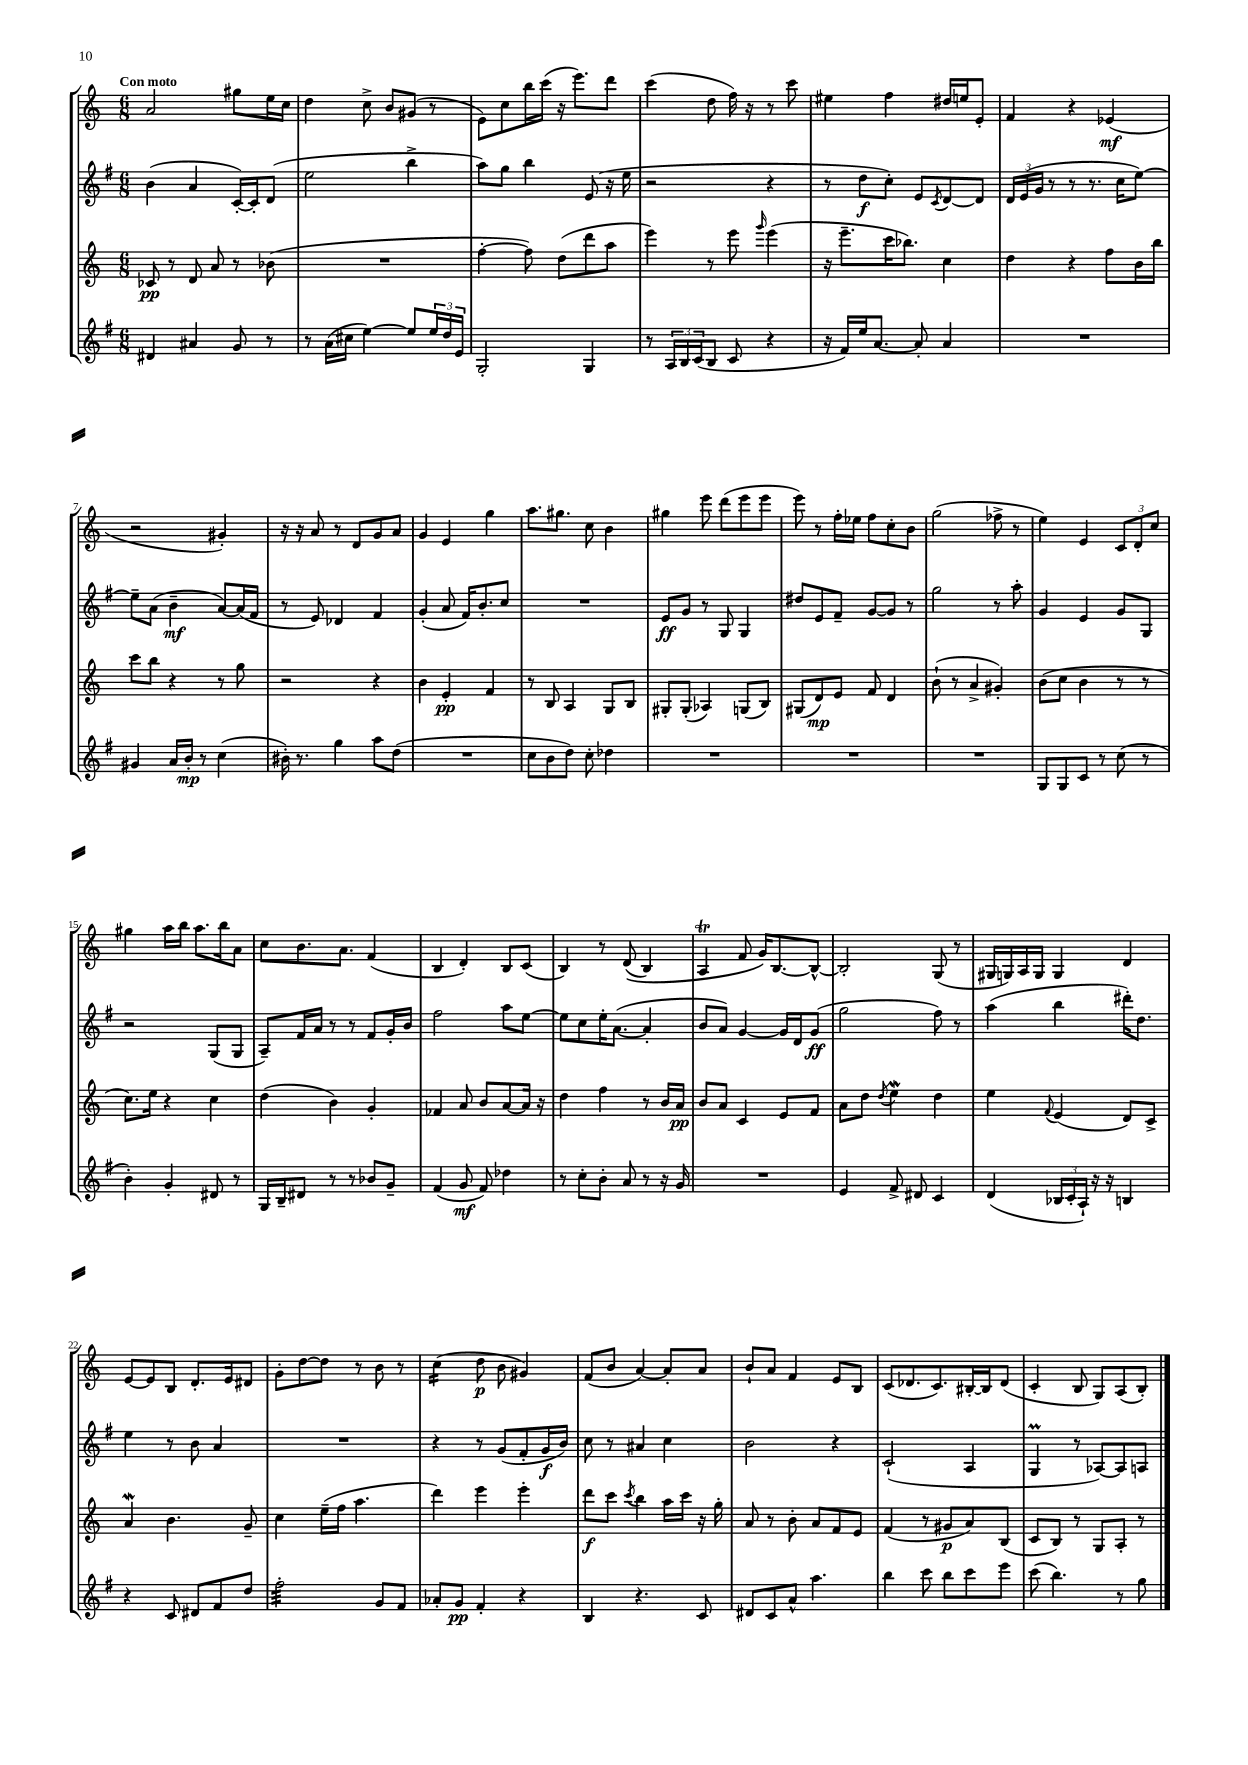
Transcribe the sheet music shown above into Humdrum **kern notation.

**kern	**kern	**kern	**kern
*staff4	*staff3	*staff2	*staff1
*clefG2	*clefG2	*clefG2	*clefG2
*k[f#]	*k[]	*k[f#]	*k[]
*M6/8	*M6/8	*M6/8	*M6/8
4d#/	8c-/	(4b\	2a/
.	8r	.	.
4a#/	8d/	4a/	.
.	8a/	.	.
8g/	8r	[16c'/LL)	8gg#\L
.	.	16c'/]J	.
8r	(8b-\	(8d/J	16ee\L
.	.	.	16cc\JJ
=	=	=	=
8r	2.r	2ee\	4dd\
(16a\LL	.	.	.
16cc#\JJ	.	.	.
[4ee\)	.	.	8cc^\
.	.	.	8b/L
8ee/]L	.	4bb^\	(8g#/J
24ee/L	.	.	8r
24dd/	.	.	.
24e/JJ	.	.	.
=	=	=	=
2G'/	[4ff'\	8aa\L)	8e\L)
.	.	8gg\J	8cc\
.	8ff\])	4bb\	16bb\L
.	.	.	(16ccc\JJ
.	(8dd\L	.	16r
.	.	.	8.eee\L)
4G/	8ddd\	(8e/	.
.	8aa\J	16r	8ddd\J
.	.	16ee\	.
=	=	=	=
8r	4eee\)	2r	(4ccc\
24A/LL	.	.	.
24B/	.	.	.
(24c/J	.	.	.
8B/J	8r	.	8dd\
8c/	8eee\	.	16ff\)
.	.	.	16r
.	16qqggg/	.	.
4r	(4eee\	4r	8r
.	.	.	8ccc\
=	=	=	=
16r	16r	8r	4ee#\
16f#/LL)	8.eee~\L	.	.
16ee/J	.	8dd\L	.
[8.a/J	.	.	.
.	16ccc\K	8cc'\J)	4ff\
.	8.bb-\J)	.	.
8a'/]	.	8e/L	.
.	.	8qc/	.
4a/	4cc\	[8d/	16dd#/LL
.	.	.	16ee/J
.	.	8d/]J	8e'/J
=	=	=	=
2.r	4dd\	24d/LL	4f/
.	.	(24e/	.
.	.	24g/JJ	.
.	.	8r	.
.	4r	8r	4r
.	.	8.r	.
.	8ff\L	.	(4e-/
.	.	16cc\LK	.
.	16b\L	[8ee\J)	.
.	16bb\JJ	.	.
=	=	=	=
4g#/	8ccc\L	8ee~\]L	2r
.	8bb\J	(8a\J	.
16a/LL	4r	4b~\	.
16b'/JJ	.	.	.
8r	.	.	.
(4cc\	8r	[8a/L)	4g#'/)
.	8gg\	(16a/]L	.
.	.	16f#/JJ	.
=	=	=	=
16b#'\)	2r	8r	16r
8.r	.	.	16r
.	.	8e/)	8a/
4gg\	.	4d-/	8r
.	.	.	8d/L
8aa\L	4r	4f#/	8g/
(8dd\J	.	.	8a/J
=	=	=	=
2.r	4b\	(4g'/	4g/
.	4e'/	8a/	4e/
.	.	16f#/LK)	.
.	.	8.b'/	.
.	4f/	.	4gg\
.	.	8cc/J	.
=	=	=	=
8cc\L	8r	2.r	8.aa\L
8b\	8B/	.	.
.	.	.	8.gg#\J
8dd\J)	4A/	.	.
8cc'\	.	.	8cc\
4dd-\	8G/L	.	4b\
.	8B/J	.	.
=	=	=	=
2.r	8G#'/L	8e/L	4gg#\
.	(8G#'/J	8g/J	.
.	4A-/)	8r	8eee\
.	.	8G/	(8ddd\L
.	(8G/L	4G/	8eee\
.	8B/J)	.	8eee\J
=	=	=	=
2.r	(8G#/L	8dd#/L	8eee\)
.	8d/)	8e/	8r
.	8e/J	8f#~/J	16ff'\LL
.	.	.	16ee-\JJ
.	8f/	[8g/L	8ff\L
.	4d/	8g/]J	8cc'\
.	.	8r	8b\J
=	=	=	=
2.r	(8b`\	2gg\	(2gg\
.	8r	.	.
.	4a^/	.	.
.	4g#'/)	8r	8ff-^\
.	.	8aa'\	8r
=	=	=	=
8G/L	(8b\L	4g/	4ee\)
8G/	8cc\J	.	.
8c/J	4b\	4e/	4e/
8r	.	.	.
(8cc\	8r	8g/L	12c/L
.	.	.	12d'/
8r	8r	8G/J	.
.	.	.	12cc/J
=	=	=	=
4b'\)	8.cc\L)	2r	4gg#\
.	16ee\Jk	.	.
4g'/	4r	.	16aa\LL
.	.	.	16bb\JJ
.	.	.	8.aa\L
8d#/	4cc\	(8G/L	.
.	.	.	16bb\k
8r	.	8G/J	8a\J
=	=	=	=
16G/LL	(4dd\	8A~/L)	8cc\L
16B~/J	.	.	.
8d#/J	.	16f#/L	8.b\
.	.	16a/JJ	.
8r	4b\)	8r	.
.	.	.	8.a\J
8r	.	8r	.
8b-/L	4g'/	8f#/L	(4f/
8g~/J	.	16g'/L	.
.	.	16b/JJ	.
=	=	=	=
(4f#/	4f-/	2ff#\	4B/
8g/	8a/	.	4d'/)
8f#/)	8b/L	.	.
4dd-\	[8a/	8aa\L	8B/L
.	16a/]Jk	[8ee\J	(8c/J
.	16r	.	.
=	=	=	=
8r	4dd\	8ee\]L	4B/)
8cc'\L	.	8cc\	.
8b'\J	4ff\	16ee'\K	8r
.	.	([8.a\J	.
8a/	.	.	&((8d/
8r	8r	4a'/]	4B/)
16r	16b/LL	.	.
16g/	16a/JJ	.	.
=	=	=	=
2.r	8b/L	8b/L	4A/
.	8a/J	8a/J)	.
.	4c/	[4g/	8f/
.	.	.	16g/LK&)
.	.	.	[8.B/
.	8e/L	16g/]LL	.
.	.	16d/J	.
.	8f/J	(8g/J	8B^^/_J
=	=	=	=
4e/	8a\L	2gg\	2B'/]
.	8dd\J	.	.
.	8qdd/	.	.
8f#^/	4ee\	.	.
8d#/	.	.	.
4c/	4dd\	8ff#\)	(8G/
.	.	8r	8r
=	=	=	=
(4d/	4ee\	(4aa\	16G#/LL
.	.	.	16G/)
.	.	.	16A/
.	.	.	16G/JJ
.	8qqf/	.	.
24B-/LL	(4e/	4bb\	4G/
24c'/	.	.	.
24A`/JJ)	.	.	.
16r	.	.	.
16r	.	.	.
4B/	8d/L)	16ddd#'\LK)	4d/
.	.	8.dd\J	.
.	8c^/J	.	.
=	=	=	=
4r	4a/	4ee\	[8e/L
.	.	.	8e/]
8c/	4.b\	8r	8B/J
8d#/L	.	8b\	8.d'/L
8f#/	.	4a/	.
.	.	.	16e/k
8dd/J	8g~/	.	8d#/J
=	=	=	=
2ff#'\	4cc\	2.r	8g'\L
.	.	.	[8dd\
.	(16ee~\LL	.	8dd\]J
.	16ff\JJ	.	.
.	4.aa\	.	8r
8g/L	.	.	8b\
8f#/J	.	.	8r
=	=	=	=
8a-'/L	4ddd\)	4r	(4cc\
8g/J	.	.	.
4f#'/	4eee\	8r	8dd\
.	.	(8g/L	8b\
4r	4eee'\	8f#'/	4g#/)
.	.	16g/L	.
.	.	16b/JJ)	.
=	=	=	=
4B/	8ddd\L	8cc\	(8f/L
.	8ccc\J	8r	8b/J
.	8qccc/	.	.
4.r	4bb\	4a#/	[4a/)
.	16aa\LL	4cc\	8a'/]L
.	16ccc\JJ	.	.
8c/	16r	.	8a/J
.	16gg'\	.	.
=	=	=	=
8d#/L	8a/	2b\	8b`/L
8c/	8r	.	8a/J
8a^^/J	8b'\	.	4f/
4.aa\	8a/L	.	.
.	8f/	4r	8e/L
.	8e/J	.	8B/J
=	=	=	=
4bb\	(4f/	(2c`/	(8c/L
.	.	.	8.d-/
8ccc\	8r	.	.
.	.	.	8.c/)
8bb\L	8g#/L	.	.
8ccc\	8a/)	4A/	[16B#'/L
.	.	.	16B#/]J
8eee\J	(8B/J	.	(8d-/J
=	=	=	=
(8ccc\	8c/L	4G/	4c'/
4.bb\)	8B/J)	.	.
.	8r	8r	8B/
.	8G/L	[8A-/L)	8G/L)
8r	8A'/J	8A-/]	(8A/
8gg\	8r	8A/J	8B'/J)
==	==	==	==
*-	*-	*-	*-
